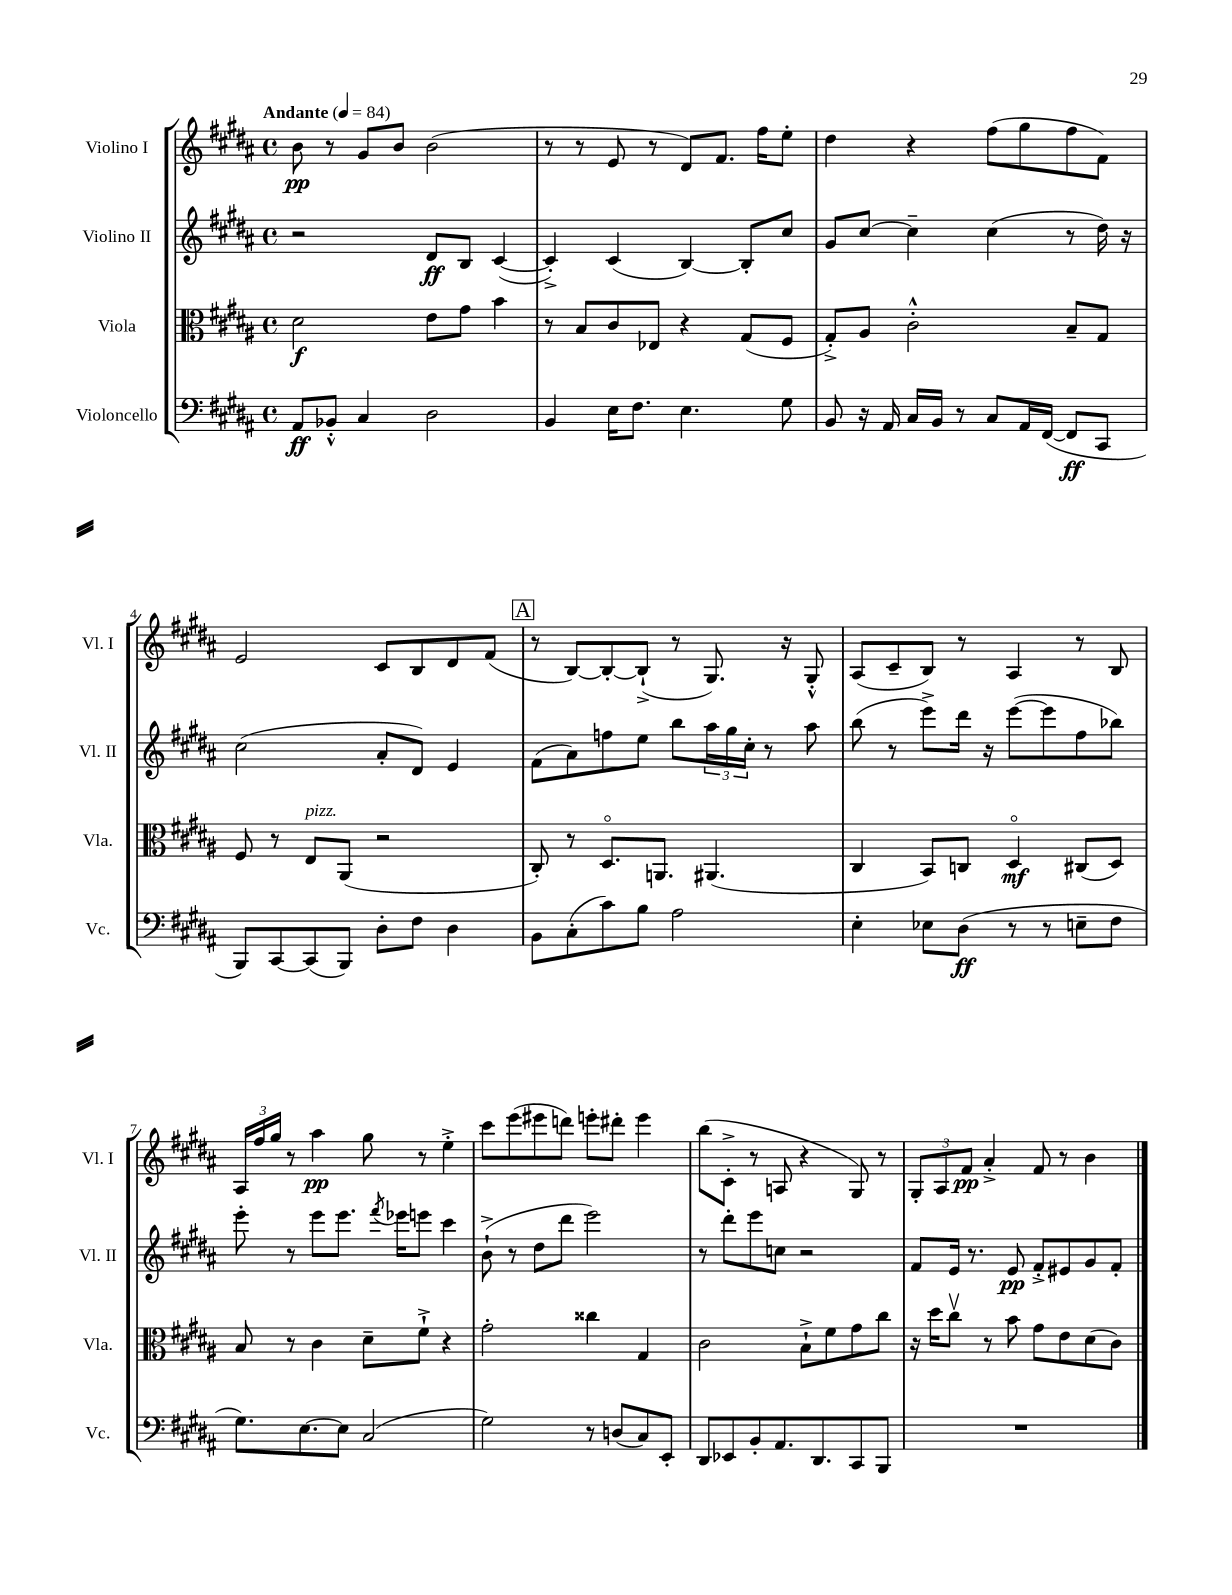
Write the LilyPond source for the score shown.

<<
\new StaffGroup <<
\new Staff = "s0" \with { instrumentName = "Violino I" shortInstrumentName = "Vl. I" } {
    \clef treble \key b \major \defaultTimeSignature \time 4/4 \tempo "Andante" 4 = 84
    b'8\pp r8 gis'8 b'8 b'2( |
    r8 r8 e'8 r8 dis'8) fis'8. fis''16 e''8-. |
    dis''4 r4 fis''8( gis''8 fis''8 fis'8) |
    e'2 cis'8 b8 dis'8 fis'8( |
    \mark \markup { \box "A" } r8 b8~) b8~-. b8-!->( r8 gis8.) r16 gis8-.-^ |
    ais8( cis'8-- b8) r8 ais4 r8 b8 |
    \tuplet 3/2 { ais16 fis''16 gis''16 } r8 ais''4\pp gis''8 r8 e''4-.-> |
    cis'''8 e'''8( eis'''8 d'''8) e'''8-. dis'''8-. e'''4 |
    b''8( cis'8-.-> r8 a8 r4 gis8) r8 |
    \tuplet 3/2 { gis8-. ais8 fis'8\pp } ais'4-.-> fis'8 r8 b'4 \bar "|." |
}
\new Staff = "s1" \with { instrumentName = "Violino II" shortInstrumentName = "Vl. II" } {
    \clef treble \key b \major \defaultTimeSignature \time 4/4
    r2 dis'8\ff b8 cis'4~( |
    cis'4-.->) cis'4( b4~) b8-. cis''8 |
    gis'8 cis''8~ cis''4-- cis''4( r8 dis''16) r16 |
    cis''2( ais'8-. dis'8) e'4 |
    \mark \markup { \box "A" } fis'8( ais'8) f''8 e''8 b''8 \tuplet 3/2 { ais''16 gis''16 cis''16-. } r8 ais''8 |
    b''8( r8 e'''8->) dis'''16 r16 e'''8~( e'''8 fis''8 bes''8) |
    e'''8-. r8 e'''8 e'''8. \acciaccatura { fis'''8 } ees'''16 e'''8 cis'''4 |
    b'8-!->( r8 dis''8 dis'''8 e'''2) |
    r8 dis'''8-. e'''8 c''8 r2 |
    fis'8 e'16 r8. e'8\pp fis'8-.-> eis'8 gis'8 fis'8-. \bar "|." |
}
\new Staff = "s2" \with { instrumentName = "Viola" shortInstrumentName = "Vla." } {
    \clef alto \key b \major \defaultTimeSignature \time 4/4
    dis'2\f e'8 gis'8 b'4 |
    r8 b8 cis'8 ees8 r4 gis8( fis8 |
    gis8-.->) ais8 cis'2-.-^ b8-- gis8 |
    fis8 r8 e8^\markup { \italic "pizz." } ais,8( r2 |
    \mark \markup { \box "A" } cis8-.) r8 dis8.\flageolet a,8. ais,4.( |
    cis4 b,8) c8 dis4\flageolet\mf cis8( dis8) |
    b8 r8 cis'4 dis'8-- fis'8-!-> r4 |
    gis'2-. cisis''4 gis4 |
    cis'2 b8-!-> fis'8 gis'8 cis''8 |
    r16 dis''16 cis''8\upbow r8 b'8 gis'8 e'8 dis'8( cis'8) \bar "|." |
}
\new Staff = "s3" \with { instrumentName = "Violoncello" shortInstrumentName = "Vc." } {
    \clef bass \key b \major \defaultTimeSignature \time 4/4
    ais,8\ff bes,8-.-^ cis4 dis2 |
    b,4 e16 fis8. e4. gis8 |
    b,8 r16 ais,16 cis16 b,16 r8 cis8 ais,16 fis,16~( fis,8\ff cis,8 |
    b,,8) cis,8~ cis,8( b,,8) dis8-. fis8 dis4 |
    \mark \markup { \box "A" } b,8 cis8-.( cis'8) b8 ais2 |
    e4-. ees8 dis8\ff( r8 r8 e8-- fis8 |
    gis8.) e8.~ e8 cis2( |
    gis2) r8 d8( cis8) e,8-. |
    dis,8 ees,8 b,8-. ais,8. dis,8. cis,8 b,,8 |
    R1 \bar "|." |
}
>>
>>
